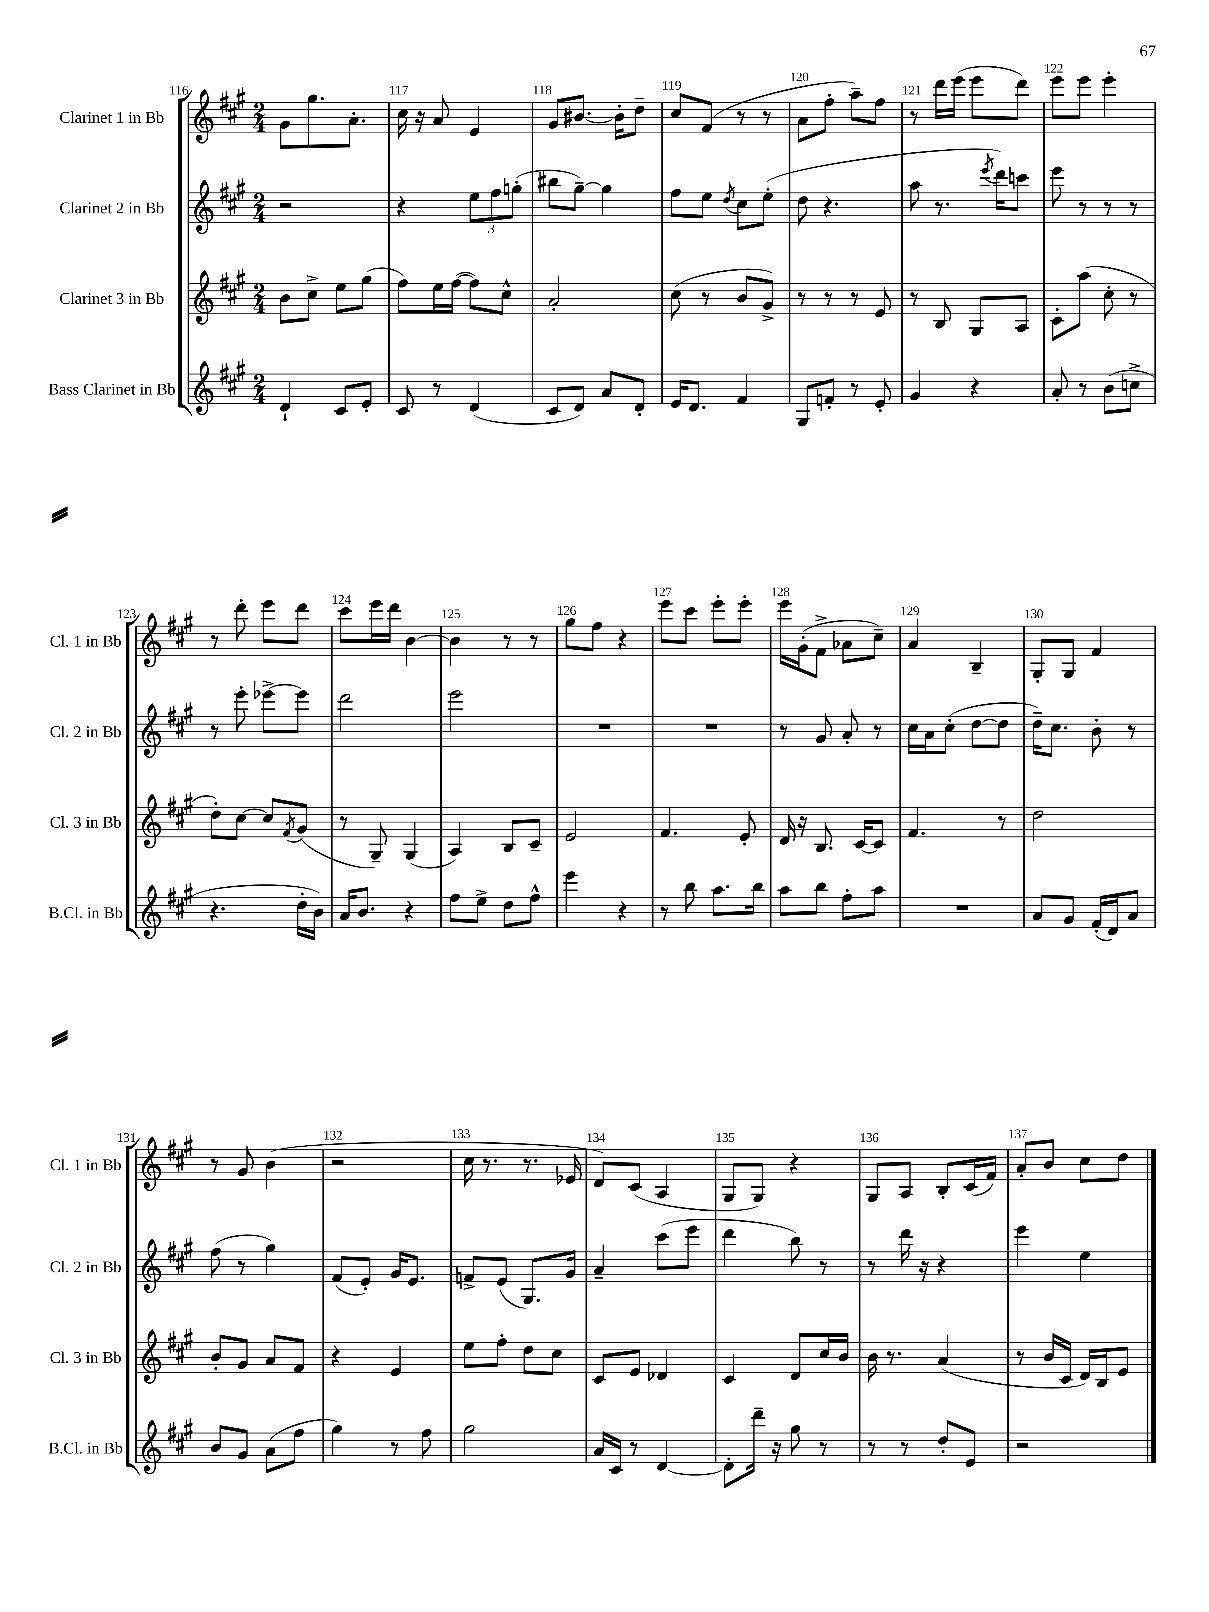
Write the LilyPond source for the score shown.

<<
\new StaffGroup <<
\new Staff = "s0" \with { instrumentName = "Clarinet 1 in Bb" shortInstrumentName = "Cl. 1 in Bb" } {
    \clef treble \key a \major \numericTimeSignature \time 2/4
    gis'8 gis''8. a'8.-. |
    cis''16 r16 a'8 e'4 |
    gis'8 bis'8.~ bis'16-. d''8-- |
    cis''8 fis'8( r8 r8 |
    a'8 fis''8-. a''8--) fis''8 |
    r8 d'''16 e'''16( e'''8 d'''8) |
    e'''8 e'''8 e'''4-. |
    r8 d'''8-. e'''8 d'''8 |
    cis'''8 e'''16 d'''16 b'4~ |
    b'4 r8 r8 |
    gis''8 fis''8 r4 |
    e'''8 cis'''8 e'''8-. e'''8-. |
    e'''16 gis'16-.( fis'8-> aes'8 cis''8--) |
    a'4 b4-- |
    gis8-. gis8 fis'4 |
    r8 gis'8 b'4( |
    r2 |
    cis''16 r8. r8. ees'16 |
    d'8) cis'8( a4 |
    gis8 gis8) r4 |
    gis8 a8 b8-. cis'16( fis'16) |
    a'8-. b'8 cis''8 d''8 \bar "|." |
}
\new Staff = "s1" \with { instrumentName = "Clarinet 2 in Bb" shortInstrumentName = "Cl. 2 in Bb" } {
    \clef treble \key a \major \numericTimeSignature \time 2/4
    r2 |
    r4 \tuplet 3/2 { e''8 fis''8 g''8-.( } |
    bis''8 gis''8~--) gis''4 |
    fis''8 e''8 \acciaccatura { d''8 } cis''8 e''8-.( |
    d''8 r4. |
    a''8 r8. \acciaccatura { e'''8 } d'''16) c'''8 |
    e'''8 r8 r8 r8 |
    r8 e'''8-. ees'''8~-> ees'''8 |
    d'''2 |
    e'''2 |
    R2 |
    R2 |
    r8 gis'8 a'8-. r8 |
    cis''16 a'16 cis''8-.( d''8~ d''8 |
    d''16--) cis''8. b'8-. r8 |
    fis''8( r8 gis''4) |
    fis'8( e'8-.) gis'16 e'8. |
    f'8-> e'8( gis8.) gis'16 |
    a'4-- cis'''8( e'''8 |
    d'''4 b''8) r8 |
    r8 d'''16 r16 r4 |
    e'''4 e''4 \bar "|." |
}
\new Staff = "s2" \with { instrumentName = "Clarinet 3 in Bb" shortInstrumentName = "Cl. 3 in Bb" } {
    \clef treble \key a \major \numericTimeSignature \time 2/4
    b'8 cis''8-> e''8 gis''8( |
    fis''8) e''16 fis''16~( fis''8) cis''8-^ |
    a'2-. |
    cis''8( r8 b'8 gis'8->) |
    r8 r8 r8 e'8 |
    r8 b8 gis8 a8 |
    cis'8-. a''8( cis''8-. r8 |
    d''8-.) cis''8~ cis''8 \acciaccatura { fis'8 } gis'8( |
    r8 gis8--) gis4( |
    a4) b8 cis'8-- |
    e'2 |
    fis'4. e'8-. |
    d'16 r16 b8. cis'16~ cis'8 |
    fis'4. r8 |
    d''2 |
    b'8-. gis'8 a'8 fis'8 |
    r4 e'4 |
    e''8 fis''8-. d''8 cis''8 |
    cis'8 e'8 des'4 |
    cis'4 d'8 cis''16 b'16 |
    b'16 r8. a'4( |
    r8 b'16 cis'16 d'16) b16 e'8 \bar "|." |
}
\new Staff = "s3" \with { instrumentName = "Bass Clarinet in Bb" shortInstrumentName = "B.Cl. in Bb" } {
    \clef treble \key a \major \numericTimeSignature \time 2/4
    d'4-! cis'8 e'8-. |
    cis'8 r8 d'4( |
    cis'8 d'8) a'8 d'8-. |
    e'16 d'8. fis'4 |
    gis8 f'8-. r8 e'8-. |
    gis'4 r4 |
    a'8-. r8 b'8( c''8-> |
    r4. d''16-. b'16) |
    a'16 b'8. r4 |
    fis''8 e''8-> d''8 fis''8-^ |
    e'''4 r4 |
    r8 b''8 a''8. b''16 |
    a''8 b''8 fis''8-. a''8 |
    R2 |
    a'8 gis'8 fis'16-.( d'16) a'8 |
    b'8 gis'8 a'8( fis''8 |
    gis''4) r8 fis''8 |
    gis''2 |
    a'16 cis'16 r8 d'4~ |
    d'8-. d'''16-- r16 gis''8 r8 |
    r8 r8 d''8-. e'8 |
    r2 \bar "|." |
}
>>
>>
\layout { \context { \Score currentBarNumber = #116 \override BarNumber.break-visibility = ##(#f #t #t) barNumberVisibility = #all-bar-numbers-visible } }
